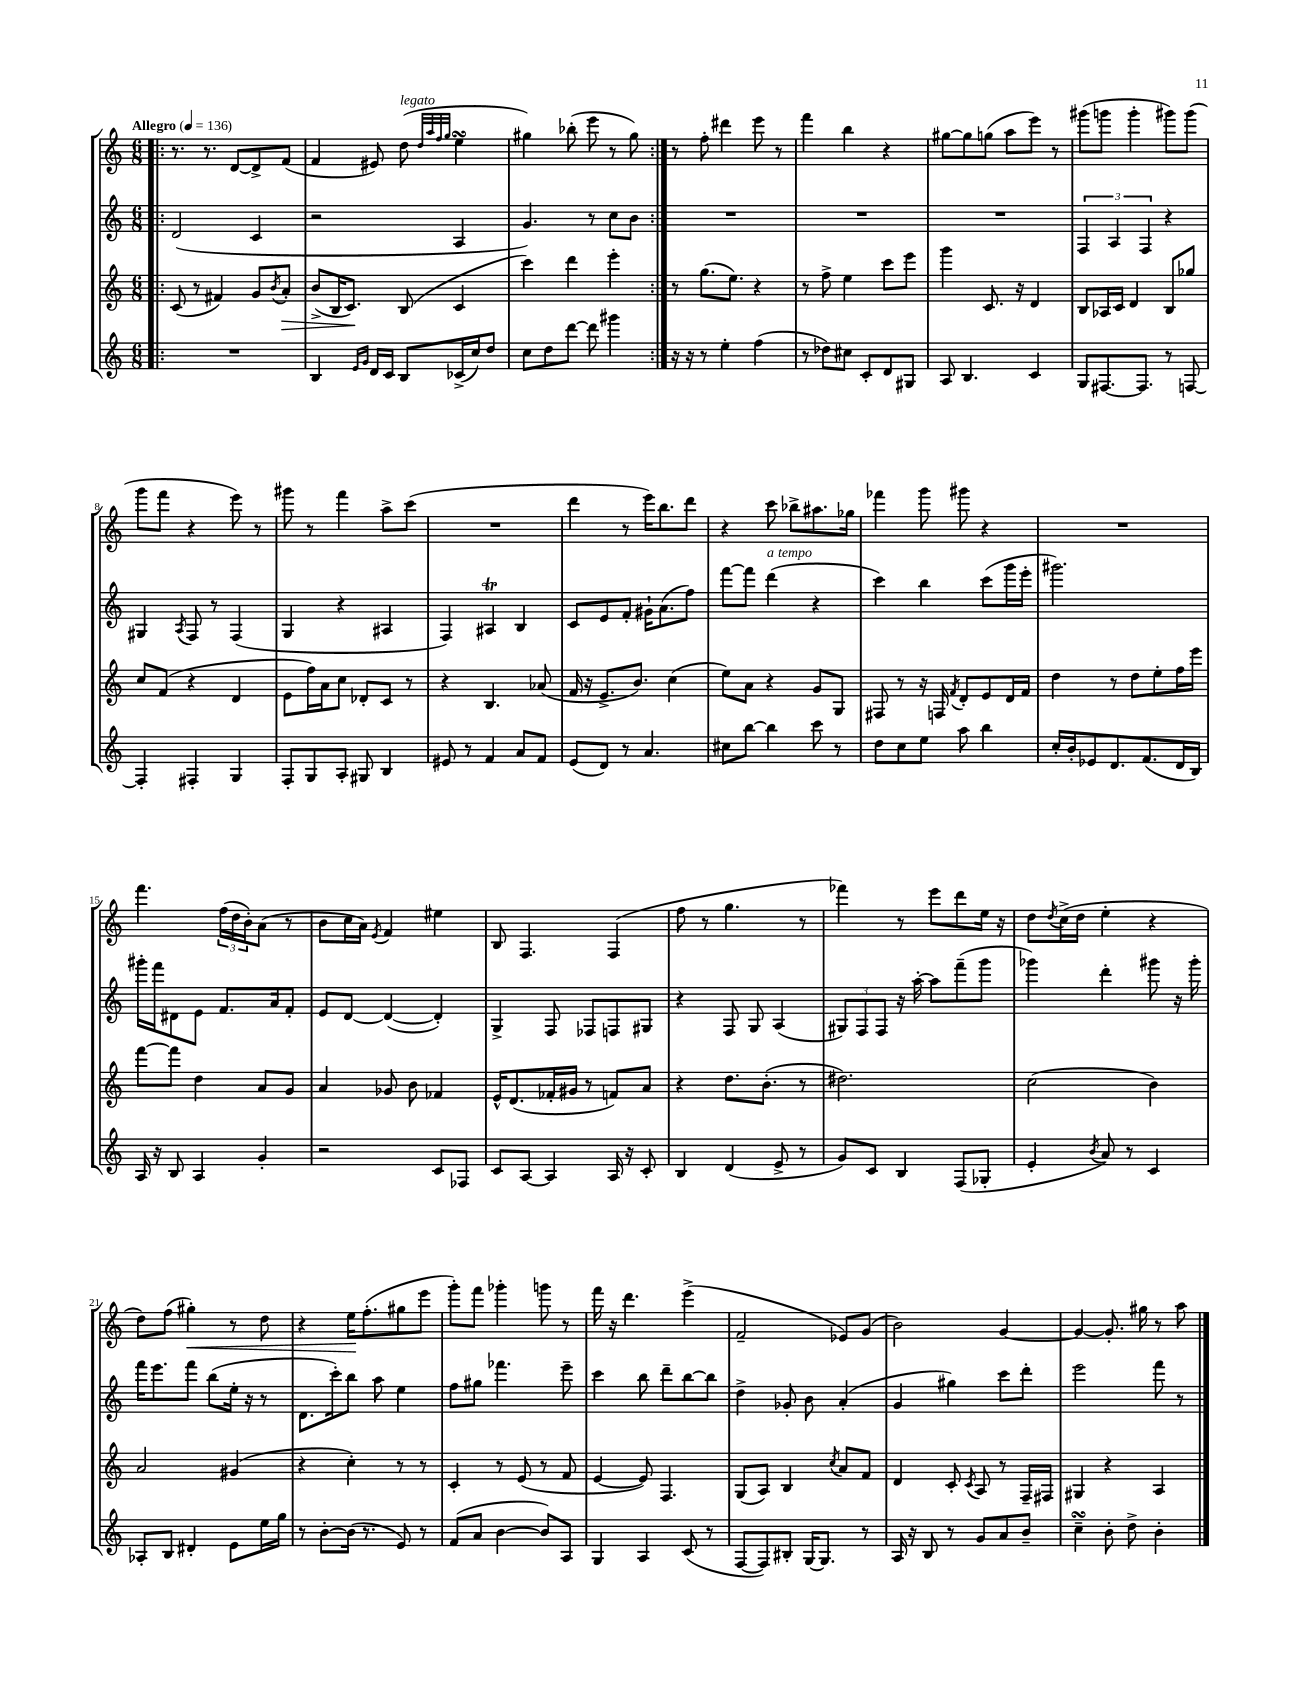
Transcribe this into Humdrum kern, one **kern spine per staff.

**kern	**kern	**dynam	**kern	**kern	**dynam
*part4	*part3	*part3	*part2	*part1	*part1
*staff4	*staff3	*staff3	*staff2	*staff1	*staff1
*clefG2	*clefG2	*	*clefG2	*clefG2	*
*k[]	*k[]	*	*k[]	*k[]	*
*M6/8	*M6/8	*	*M6/8	*M6/8	*
*MM136	*MM136	*	*MM136	*MM136	*
=1!|:	=1!|:	=1!|:	=1!|:	=1!|:	=1!|:
!	!	!	!	!LO:TX:a:B:t=Allegro	!
2.r	(8c/	.	(2d/	8.r	.
.	8r	.	.	.	.
.	.	.	.	8.r	.
.	4f#X/)	.	.	.	.
.	.	.	.	[8d/L	.
.	8g/L	.	4c/	8d^/]	.
.	8qb/	.	.	.	.
!	!	!LO:HP:b	!	!	!
.	8a'/J	>	.	(8f/J	.
=2	=2	=2	=2	=2	=2
4B/	(8b^/L	.	2r	4f/	.
.	16B/K	.	.	.	.
.	8.c/J)	.	.	.	.
16qqe/LL	.	.	.	.	.
16qqg/JJ	.	.	.	.	.
16d/LL	.	.	.	8e#X/)	.
16c/JJ	.	.	.	.	.
!	!	!	!	!LO:TX:a:i:t=legato	!
8B/L	(8B/	]	.	(8dd\	.
.	.	.	.	32qqdd/LLL	.
.	.	.	.	32qqaa/	.
.	.	.	.	32qqff/	.
.	.	.	.	32qqgg/JJJ	.
(16c-X^/L	4c/	.	4A/	4eesSsS\	.
16cc/J)	.	.	.	.	.
8dd/J	.	.	.	.	.
=3	=3	=3	=3	=3	=3
8cc\L	4ccc\)	.	4.g/)	4gg#X\)	.
8dd\	.	.	.	.	.
[8ddd\J	4ddd\	.	.	(8bb-X'\	.
8ddd\]	.	.	8r	8eee\	.
4ggg#X\	4eee'\	.	8cc\L	8r	.
.	.	.	8b\J	8gg#\)	.
=4:|!	=4:|!	=4:|!	=4:|!	=4:|!	=4:|!
16r	8r	.	2.r	8r	.
16r	.	.	.	.	.
8r	(8.gg\L	.	.	8ff'\	.
4ee'\	.	.	.	4ddd#X\	.
.	8.ee\J)	.	.	.	.
(4ff\	4r	.	.	8eee\	.
.	.	.	.	8r	.
=5	=5	=5	=5	=5	=5
8r	8r	.	2.r	4fff\	.
8dd-X\L)	8ff^\	.	.	.	.
8cc#X\J	4ee\	.	.	4bb\	.
8c'/L	.	.	.	.	.
8d/	8ccc\L	.	.	4r	.
8G#X/J	8eee\J	.	.	.	.
=6	=6	=6	=6	=6	=6
8A/	4ggg\	.	2.r	[8gg#X\L	.
4.B/	.	.	.	8gg#\]	.
.	8.c/	.	.	(8ggn\J	.
.	.	.	.	8aa\L	.
.	16r	.	.	.	.
4c/	4d/	.	.	8eee\J)	.
.	.	.	.	8r	.
=7	=7	=7	=7	=7	=7
8G/L	8B/L	.	6F/	(8ggg#X\L	.
[8.F#X/	16A-X/L	.	.	8gggn\J	.
.	.	.	6A/	.	.
.	16c/JJ	.	.	.	.
.	4d/	.	.	4ggg'\	.
8.F#/J]	.	.	.	.	.
.	.	.	6F/	.	.
8r	8B/L	.	4r	8ggg#X\L)	.
[8Fn/	8gg-X/J	.	.	(8ggg#\J	.
!!LO:LB:g=z
=8	=8	=8	=8	=8	=8
4F'/]	8cc/L	.	4G#X/	8ggg\L	.
.	(8f/J	.	.	8fff\J	.
.	.	.	8qA/	.	.
4F#X'/	4r	.	8F/	4r	.
.	.	.	8r	.	.
4G/	4d/	.	(4F/	8eee\)	.
.	.	.	.	8r	.
=9	=9	=9	=9	=9	=9
8F'/L	8e\L	.	4G/	8ggg#X\	.
8G/	16ff\L)	.	.	8r	.
.	16a\J	.	.	.	.
8A'/J	8cc\J	.	4r	4fff\	.
8G#X/	8d-X'/L	.	.	.	.
4B/	8c/J	.	4A#X/	8aa^\L	.
.	8r	.	.	(8ccc\J	.
=10	=10	=10	=10	=10	=10
8e#X/	4r	.	4F/)	2.r	.
8r	.	.	.	.	.
4f/	4.B/	.	4A#Xt/	.	.
8a/L	.	.	4B/	.	.
8f/J	(8a-X/	.	.	.	.
=11	=11	=11	=11	=11	=11
(8e/L	16f/	.	8c/L	4ddd\	.
.	16r	.	.	.	.
8d/J)	8.e^/L	.	8e/	.	.
8r	.	.	8f'/J	8r	.
.	8.b/J)	.	.	.	.
4.a/	.	.	16g#X`\KL	16eee\KL)	.
.	.	.	(8.a\	8.bb\	.
.	(4cc\	.	.	.	.
.	.	.	8ff\J)	8ddd\J	.
=12	=12	=12	=12	=12	=12
8cc#X\L	8ee\L)	.	[8fff\L	4r	.
[8bb\J	8a\J	.	8fff\J]	.	.
!	!	!	!LO:TX:a:i:t=a tempo	!	!
4bb\]	4r	.	(4ddd\	8ccc\	.
.	.	.	.	8bb-X^\L	.
8ccc\	8g/L	.	4r	8.aa#X\	.
8r	8G/J	.	.	.	.
.	.	.	.	16gg-X\Jk	.
=13	=13	=13	=13	=13	=13
8dd\L	8F#X/	.	4ccc\)	4fff-X\	.
8cc\	8r	.	.	.	.
8ee\J	16r	.	4bb\	8ggg\	.
.	16Fn/	.	.	.	.
.	8qf/	.	.	.	.
8aa\	8d'/L	.	.	8ggg#X\	.
4bb\	8e/	.	(8ccc\L	4r	.
.	16d/L	.	16ggg\L	.	.
.	16f/JJ	.	16eee'\JJ	.	.
=14	=14	=14	=14	=14	=14
16cc'/LL	4dd\	.	2.ggg#X\)	2.r	.
16b'/J	.	.	.	.	.
8e-X/	.	.	.	.	.
8.d/	8r	.	.	.	.
.	8dd\L	.	.	.	.
(8.f/	.	.	.	.	.
.	8ee'\	.	.	.	.
16d/L	16ff\L	.	.	.	.
16B/JJ)	16eee\JJ	.	.	.	.
!!LO:LB:g=z
=15	=15	=15	=15	=15	=15
16A/	[8fff\L	.	16ggg#X'\LL	4.fff\	.
16r	.	.	16fff\J	.	.
8B/	8fff\J]	.	8d#X\	.	.
4A/	4dd\	.	8e\J	.	.
.	.	.	8.f/L	(24ff\LL	.
.	.	.	.	24dd\	.
.	.	.	.	24b'\J)	.
4g'/	8a/L	.	.	(8a\J	.
.	.	.	16a/k	.	.
.	8g/J	.	8f'/J	8r	.
=16	=16	=16	=16	=16	=16
2r	4a/	.	8e/L	8b\L	.
.	.	.	[8d/J	16cc\L	.
.	.	.	.	16a\JJ)	.
.	.	.	.	8qe/	.
.	8g-X/	.	(4d/_	4f/	.
.	8b\	.	.	.	.
8c/L	4f-X/	.	4d'/])	4ee#X\	.
8F-X/J	.	.	.	.	.
=17	=17	=17	=17	=17	=17
8c/L	16e^^/KL	.	4G^/	8B/	.
.	(8.d/	.	.	.	.
[8A/J	.	.	.	4.F/	.
4A/]	16f-X'/L	.	8F/	.	.
.	16g#X/JJ	.	.	.	.
.	8r	.	8F-X/L	.	.
16A/	8fn/L)	.	8Fn/	(4F/	.
16r	.	.	.	.	.
8c'/	8a/J	.	8G#X/J	.	.
=18	=18	=18	=18	=18	=18
4B/	4r	.	4r	8ff\	.
.	.	.	.	8r	.
(4d/	8.dd\L	.	8F/	4.gg\	.
.	.	.	8G/	.	.
.	(8.b'\J	.	.	.	.
8e^/	.	.	(4A/	.	.
8r	8r	.	.	8r	.
=19	=19	=19	=19	=19	=19
8g/L)	2.dd#X\)	.	12G#X/L)	4fff-X\)	.
.	.	.	12F/	.	.
8c/J	.	.	.	.	.
.	.	.	12F/J	.	.
4B/	.	.	16r	8r	.
.	.	.	[16aa'\	.	.
.	.	.	8aa\L]	8eee\L	.
(8F/L	.	.	(8fff~\	8ddd\	.
8G-X'/J	.	.	8ggg\J	16ee\Jk	.
.	.	.	.	16r	.
=20	=20	=20	=20	=20	=20
4e'/	(2cc\	.	4ggg-X\)	8dd\L	.
.	.	.	.	8qdd/	.
.	.	.	.	(16cc^\L	.
.	.	.	.	16dd\JJ	.
8qb/	.	.	.	.	.
8a/)	.	.	4ddd'\	4ee'\	.
8r	.	.	.	.	.
4c/	4b\)	.	8ggg#X\	4r	.
.	.	.	16r	.	.
.	.	.	16ggg#'\	.	.
!!LO:LB:g=z
=21	=21	=21	=21	=21	=21
8A-X'/L	2a/	.	16fff\KL	8dd\L)	.
.	.	.	8.eee\	.	.
8B/J	.	.	.	(8ff\J	.
!	!	!	!	!	!LO:HP:b
4d#X'/	.	.	8fff\J	4gg#X'\)	<
.	.	.	(8bb\L	.	.
8e\L	(4g#X/	.	16ee'\Jk	8r	.
.	.	.	16r	.	.
16ee\L	.	.	8r	8dd\	.
16gg\JJ	.	.	.	.	.
=22	=22	=22	=22	=22	=22
8r	4r	.	8.d\L	4r	.
[8b'\L	.	.	.	.	.
.	.	.	16ccc'\k)	.	.
(16b\Jk]	4cc'\)	.	8bb\J	16ee\KL	.
8.r	.	.	.	(8.ff'\	[
.	.	.	8aa\	.	.
8e/)	8r	.	4ee\	8gg#X\	.
8r	8r	.	.	8eee\J	.
=23	=23	=23	=23	=23	=23
(8f/L	4c'/	.	8ff\L	8ggg'\L)	.
8a/J	.	.	8gg#X\J	8fff\J	.
[4b\	8r	.	4.fff-X\	4ggg-X'\	.
.	(8e/	.	.	.	.
8b/L])	8r	.	.	8gggn\	.
8A/J	8f/	.	8eee~\	8r	.
=24	=24	=24	=24	=24	=24
4G/	[4e/	.	4ccc\	16fff\	.
.	.	.	.	16r	.
.	.	.	.	4.ddd\	.
4A/	8e/])	.	8bb\	.	.
.	4.F/	.	8ddd~\L	.	.
(8c/	.	.	[8bb\	(4eee^\	.
8r	.	.	8bb\J]	.	.
=25	=25	=25	=25	=25	=25
[8F/L	(8G/L	.	4dd^\	2f~/	.
8F/])	8A/J)	.	.	.	.
8B#X'/J	4B/	.	8g-X'/	.	.
[16G/KL	.	.	8b\	.	.
8.G/J]	.	.	.	.	.
.	8qcc/	.	.	.	.
.	8a/L	.	(4a'/	8e-X/L)	.
8r	8f/J	.	.	(8g/J	.
=26	=26	=26	=26	=26	=26
16A/	4d/	.	4g/	2b\)	.
16r	.	.	.	.	.
8B/	.	.	.	.	.
8r	8c'/	.	4gg#X\)	.	.
.	8qc/	.	.	.	.
8g/L	8A/	.	.	.	.
8a/	8r	.	8ccc\L	[4g/	.
8b~/J	16F~/LL	.	8ddd'\J	.	.
.	16F#X/JJ	.	.	.	.
=27	=27	=27	=27	=27	=27
4ccsSSs~\	4G#X/	.	2eee\	4g/_	.
8b'\	4r	.	.	8.g'/]	.
8dd^\	.	.	.	.	.
.	.	.	.	16gg#X\	.
4b'\	4A/	.	8fff\	8r	.
.	.	.	8r	8aa\	.
==	==	==	==	==	==
*-	*-	*-	*-	*-	*-
